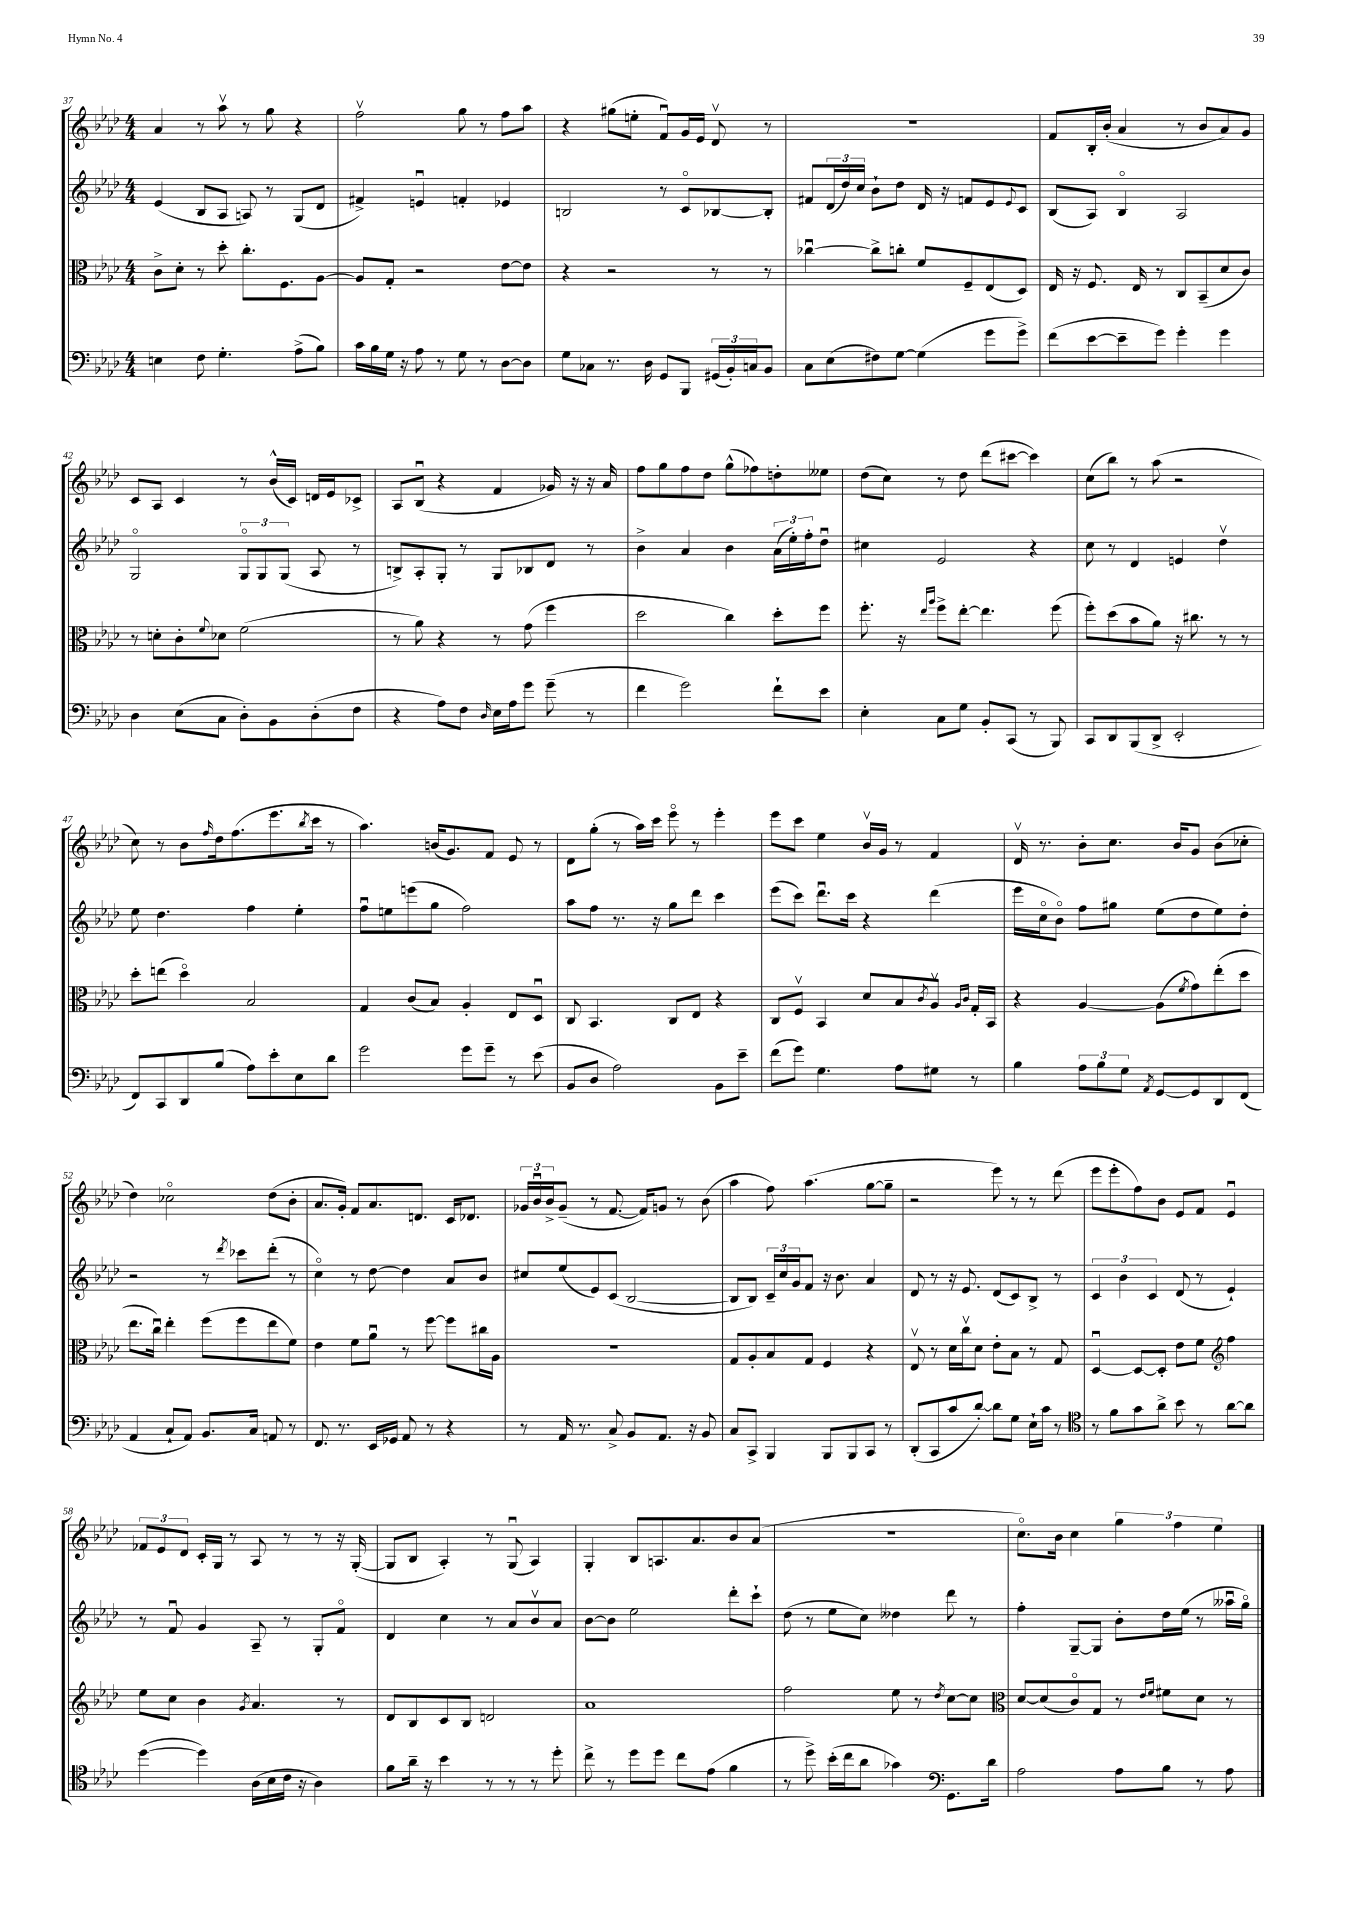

**kern	**kern	**kern	**kern
*part4	*part3	*part2	*part1
*staff4	*staff3	*staff2	*staff1
*clefF4	*clefC3	*clefG2	*clefG2
*k[b-e-a-d-]	*k[b-e-a-d-]	*k[b-e-a-d-]	*k[b-e-a-d-]
*M4/4	*M4/4	*M4/4	*M4/4
=37	=37	=37	=37
4En\	8c^\L	(4e-/	4a-/
.	8d-'\J	.	.
8F\	8r	8B-/L	8r
4.G'\	8dd-'\	8A-/J	8aa-v\
.	8.cc'\L	8An/)	8r
.	.	8r	8gg\
.	8.F\	.	.
(8A-^\L	.	(8G/L	4r
8B-\J)	[8A-\J	8d-/J	.
=38	=38	=38	=38
16c\LL	8A-/L]	4f#X^/)	2ffv\
16B-\	.	.	.
16G\JJ	8G'/J	.	.
16r	.	.	.
8A-\	2r	4enu/	.
8r	.	.	.
8G\	.	4fn'/	8gg\
8r	.	.	8r
[8D-\L	[8e-\L	4e-X/	8ff\L
8D-\J]	8e-\J]	.	8aa-\J
=39	=39	=39	=39
8G\L	4r	2Bn/	4r
8C-X\J	.	.	.
8.r	2r	.	(8gg#X\L
.	.	.	8een'\J
16D-\	.	.	.
8GG/L	.	8r	8fu/L)
8BBB-/J	.	8c/L	16g/L
.	.	.	16e-/JJ
(24GG#X/LL	8r	[8B-X/	8d-v/
24BB-'/)	.	.	.
24Cn/J	.	.	.
8BB-/J	8r	8B-'/J]	8r
=40	=40	=40	=40
8C\L	[4cc-Xu\	8f#X/L	1r
(8E-\	.	(24d-/L	.
.	.	24dd-/)	.
.	.	24cc/JJ	.
8F#X\)	8cc-^\L]	8b-`\L	.
[8G\J	8ccn'\J	8dd-\J	.
(4G\]	8f/L	16d-/	.
.	.	16r	.
.	8F~/	8fn/L	.
8g\L	(8E-/	8e-/	.
.	.	8qqe-/	.
8g^\J)	8D-/J)	8c/J	.
=41	=41	=41	=41
(8f\L	16E-/	(8B-/L	8f/L
.	16r	.	.
[8e-\	8.F/	8A-/J)	16B-'/L
.	.	.	(16b-'/JJ
8e-~\]	.	4B-/	4a-/
.	16E-/	.	.
8g\J)	8r	.	.
4g'\	8C/L	2A-/	8r
.	(8BB-~/	.	8b-/L
4g\	8d-/	.	8a-/)
.	8c/J)	.	8g/J
!!LO:LB:g=z
=42	=42	=42	=42
4D-\	8r	2G/	8c/L
.	8dn'\L	.	8A-/J
(8E-\L	8c'\	.	4c/
.	8qqf/	.	.
8C\J	8d-X\J	.	.
8D-'\L)	(2f\	12G/L	8r
.	.	12G/	.
8BB-\	.	.	(16b-^^/LL
.	.	(12G/J	.
.	.	.	16c/JJ)
(8D-'\	.	8A-/	16dn/LL
.	.	.	16e-/J
8F\J	.	8r	8c-X^/J
=43	=43	=43	=43
4r	8r	8Bn^/L)	8A-/L
.	8a-\)	8A-'/	(8B-u/J
8A-\L)	4r	8G'/J	4r
8F\J	.	8r	.
16qqD-/	.	.	.
16E-\LL	8r	8G/L	4f/
16A-\J	.	.	.
8g\J	(8g\	8B-X/	.
(8g~\	4ff\	8d-/J	16g-X/)
.	.	.	16r
8r	.	8r	16r
.	.	.	16a-/
=44	=44	=44	=44
4f\	2dd-\	4b-^\	8ff\L
.	.	.	8gg\
2g\)	.	4a-/	8ff\
.	.	.	8dd-\J
.	4cc\)	4b-\	(8gg^^\L
.	.	.	8ff-X\)
8f`\L	8dd-'\L	(24a-\LL	8ddn'\
.	.	24ee-'\)	.
.	.	24ff'\J	.
8e-\J	8ff\J	8dd-u\J	8ee--X\J
=45	=45	=45	=45
4E-'\	8.ff'\	4cc#X\	(8dd-\L
.	.	.	8cc\J)
.	16r	.	.
.	16qqee-/LL	.	.
.	16qqaa-/JJ	.	.
8C\L	8ff^\L	2e-/	8r
8G\J	[8ee-'\J	.	8dd-\
8BB-'/L	4.ee-\]	.	(8ddd-\L
(8CC/J	.	.	[8ccc#X\J
8r	.	4r	4ccc#\])
8BBB-/)	(8ff\	.	.
=46	=46	=46	=46
8CC/L	8ff'\L)	8cc\	(8cc\L
8DD-/	(8dd-\	8r	8bb-\J)
(8BBB-/	8b-\	4d-/	8r
8DD-^/J	8a-\J)	.	(8aa-\
2EE-'/	16r	4en/	2r
.	8.cc#X\	.	.
.	8r	4dd-v\	.
.	8r	.	.
!!LO:LB:g=z
=47	=47	=47	=47
8FF/L)	8dd-'\L	8ee-\	8cc\)
8CC/	(8een\J	4.dd-\	8r
8DD-/	4dd-\)	.	8b-\L
.	.	.	16qqff/
(8B-/J	.	.	16dd-\k
.	.	.	(8.ff\
8A-\L)	2B-/	4ff\	.
8e-'\	.	.	8.eee-\
8E-\	.	4ee-'\	.
.	.	.	8qbb-/
.	.	.	16ccc\Jk
8d-\J	.	.	8r
=48	=48	=48	=48
2g\	4G/	8ffu\L	4.aa-\)
.	.	8een\	.
.	(8c/L	(8eeen\	.
.	8B-/J)	8gg\J	(16bn/KL
.	.	.	8.g/)
8g\L	4A-'/	2ff\)	.
8g~\J	.	.	8f/J
8r	8E-/L	.	8e-/
(8e-\	8D-u/J	.	8r
=49	=49	=49	=49
8BB-/L	8C/	8aa-\L	8d-\L
8D-/J	4.BB-/	8ff\J	(8gg'\J
2A-\)	.	8.r	8r
.	.	.	16aa-\LL)
.	.	16r	16ccc\JJ
.	8C/L	8gg\L	8eee-\
.	8E-/J	8ddd-\J	8r
8BB-\L	4r	4ccc\	4eee-'\
8e-~\J	.	.	.
=50	=50	=50	=50
(8f\L	8C/L	(8eee-\L	8eee-\L
8g\J)	8Fv/J	8ccc\J)	8ccc\J
4.G\	4BB-/	8.ddd-u\L	4ee-\
.	.	16ccc\Jk	.
.	8d-/L	4r	16b-v/LL
.	.	.	16g/JJ
8A-\L	8B-/	.	8r
.	8qc/	.	.
8G#X\J	8A-v/J	(4ddd-\	4f/
.	16qqA-/LL	.	.
.	16qqc/JJ	.	.
8r	16G'/LL	.	.
.	16BB-/JJ	.	.
=51	=51	=51	=51
4B-\	4r	16eee-\LL	16d-v/
.	.	16cc\J	8.r
.	.	8b-\J)	.
12A-\L	[4A-/	8ff\L	8b-'\L
12B-\	.	.	.
.	.	8gg#X\J	8.cc\J
12G\J	.	.	.
8qAA-/	.	.	.
[8GG/L	(8A-\L]	(8ee-\L	.
.	.	.	16b-/KL
.	8qf/	.	.
8GG/]	8g\)	8dd-\	8g/J
8DD-/	(8ee-'\	8ee-\)	(8b-\L
(8FF/J	8dd-\J	8dd-'\J	8cc-X'\J
!!LO:LB:g=z
=52	=52	=52	=52
4AA-/	8.ee-\L	2r	4dd-\)
.	16ccu\Jk)	.	.
8C`/L	4ee-'\	.	2cc-X\
8AA-/J)	.	.	.
8.BB-/L	(8ff\L	8r	.
.	.	8qddd-/	.
.	8ff\	8ccc-X\L	.
16C/Jk	.	.	.
8AAn/	8ee-\	(8ddd-'\J	(8dd-\L
8r	8f\J)	8r	8b-'\J
=53	=53	=53	=53
8.FF/	4e-\	4cc\)	8.a-/L
8.r	.	.	16g'/Jk)
.	8f\L	8r	8f/L
16EE-/LL	8a-u\J	[8dd-\	8.a-/
16GG-X/JJ	.	.	.
8AA-/	8r	4dd-\]	.
.	.	.	8.dn/J
8r	[8ff\	.	.
4r	8ff\L]	8a-/L	16c/KL
.	.	.	8.d-X/J
.	16cc#X\L	8b-/J	.
.	16A-\JJ	.	.
=54	=54	=54	=54
8r	1r	8cc#X/L	24g-X/LL
.	.	.	24b-u/
.	.	.	24b-^/J
16AA-/	.	(8ee-/	(8g-~/J
8.r	.	.	.
.	.	8e-/)	8r
8C^/	.	(8c/J	[8.f/
8BB-/L	.	[2B-/	.
.	.	.	16f/KL])
8.AA-/J	.	.	8gn/J
.	.	.	8r
16r	.	.	.
8BB-/	.	.	(8b-\
=55	=55	=55	=55
8C/L	8G/L	8B-/L]	4aa-\
8CC^/J	8A-'/	8B-/J)	.
4BBB-/	8B-/	24c~/LL	8ff\)
.	.	24cc/	.
.	.	24g/J	.
.	8G/J	8f/J	(4.aa-\
8BBB-/L	4F/	16r	.
.	.	8.b-\	.
8BBB-/	.	.	.
8CC/J	4r	4a-/	[8gg\L
8r	.	.	8gg~\J]
=56	=56	=56	=56
(8DD-'/L	8E-v/	8d-/	2r
8CC/	8r	8r	.
8c/	16d-\LL	16r	.
.	16ccv\J	8.e-/	.
[8d-'/J)	8d-\J	.	.
8d-\L]	8e-'\L	(8d-/L	8eee-\)
8G\J	8B-\J	8c/)	8r
16E-`\LL	8r	8B-^/J	8r
16c\JJ	.	.	.
8r	8G/	8r	(8ddd-\
=57	=57	=57	=57
*clefC4	*	*	*
8r	[4D-u/	6c/	8eee-\L
8f\L	.	.	8eee-'\
.	.	6b-\	.
8g\	8D-/L_	.	8ff\)
.	.	6c/	.
8a-^\J	8D-'/J]	.	8b-\J
8b-\	8e-\L	(8d-/	8e-/L
8r	8f\J	8r	8f/J
*	*clefG2	*	*
[8a-\L	4ff\	4e-`/)	4e-u/
8a-\J]	.	.	.
!!LO:LB:g=z
=58	=58	=58	=58
([4dd-\	8ee-\L	8r	12f-X/L
.	.	.	12e-/
.	8cc\J	8fu/	.
.	.	.	12d-/J
4dd-\])	4b-\	4g/	16c'/LL
.	.	.	16G/JJ
.	.	.	8r
.	8qg/	.	.
(16A-\LL	4.a-/	8A-~/	8A-/
16B-\	.	.	.
16c\JJ	.	8r	8r
16r	.	.	.
4A-\)	.	8G'/L	8r
.	8r	8f/J	16r
.	.	.	([16G'/
=59	=59	=59	=59
8f\L	8d-/L	4d-/	8G/L]
16a-~\Jk	8B-/	.	8B-/J
16r	.	.	.
4b-\	8c/	4cc\	4A-'/)
.	8B-/J	.	.
8r	2dn/	8r	8r
8r	.	8a-/L	(8Gu/
8r	.	8b-v/	4A-/)
8dd-'\	.	8a-/J	.
=60	=60	=60	=60
8cc^\	1a-	[8b-\L	4G'/
8r	.	8b-\J]	.
8dd-\L	.	2ee-\	8B-/L
8dd-\J	.	.	8.An/
8cc\L	.	.	.
.	.	.	8.a-/
(8e-\J	.	.	.
4f\	.	8ddd-'\L	8b-/
.	.	8ccc`\J	(8a-/J
=61	=61	=61	=61
8r	2ff\	(8dd-\	1r
8dd-^\)	.	8r	.
(16b-'\LL	.	8ee-\L	.
16cc\J	.	.	.
8a-\J	.	8cc\J)	.
4g-X\)	8ee-\	4dd--X\	.
.	8r	.	.
*clefF4	*	*	*
.	8qdd-/	.	.
8.GG\L	[8cc\L	8ddd-\	.
.	8cc\J]	8r	.
16d-\Jk	.	.	.
=62	=62	=62	=62
*	*clefC3	*	*
2A-\	[8d-/L	4ff'\	8.cc\L)
.	(8d-/]	.	.
.	.	.	16b-\Jk
.	8c/)	[8G~/L	4cc\
.	8G/J	8G/J]	.
8A-\L	8r	8b-'\L	6gg\
.	16qqe-/LL	.	.
.	16qqf/JJ	.	.
8B-\J	8f#X\L	16dd-\L	.
.	.	.	6ff\
.	.	(16ee-\JJ	.
8r	8d-\J	8r	.
.	.	.	6ee-\
8A-\	8r	16aa--Xu\LL	.
.	.	16gg\JJ)	.
==	==	==	==
*-	*-	*-	*-
